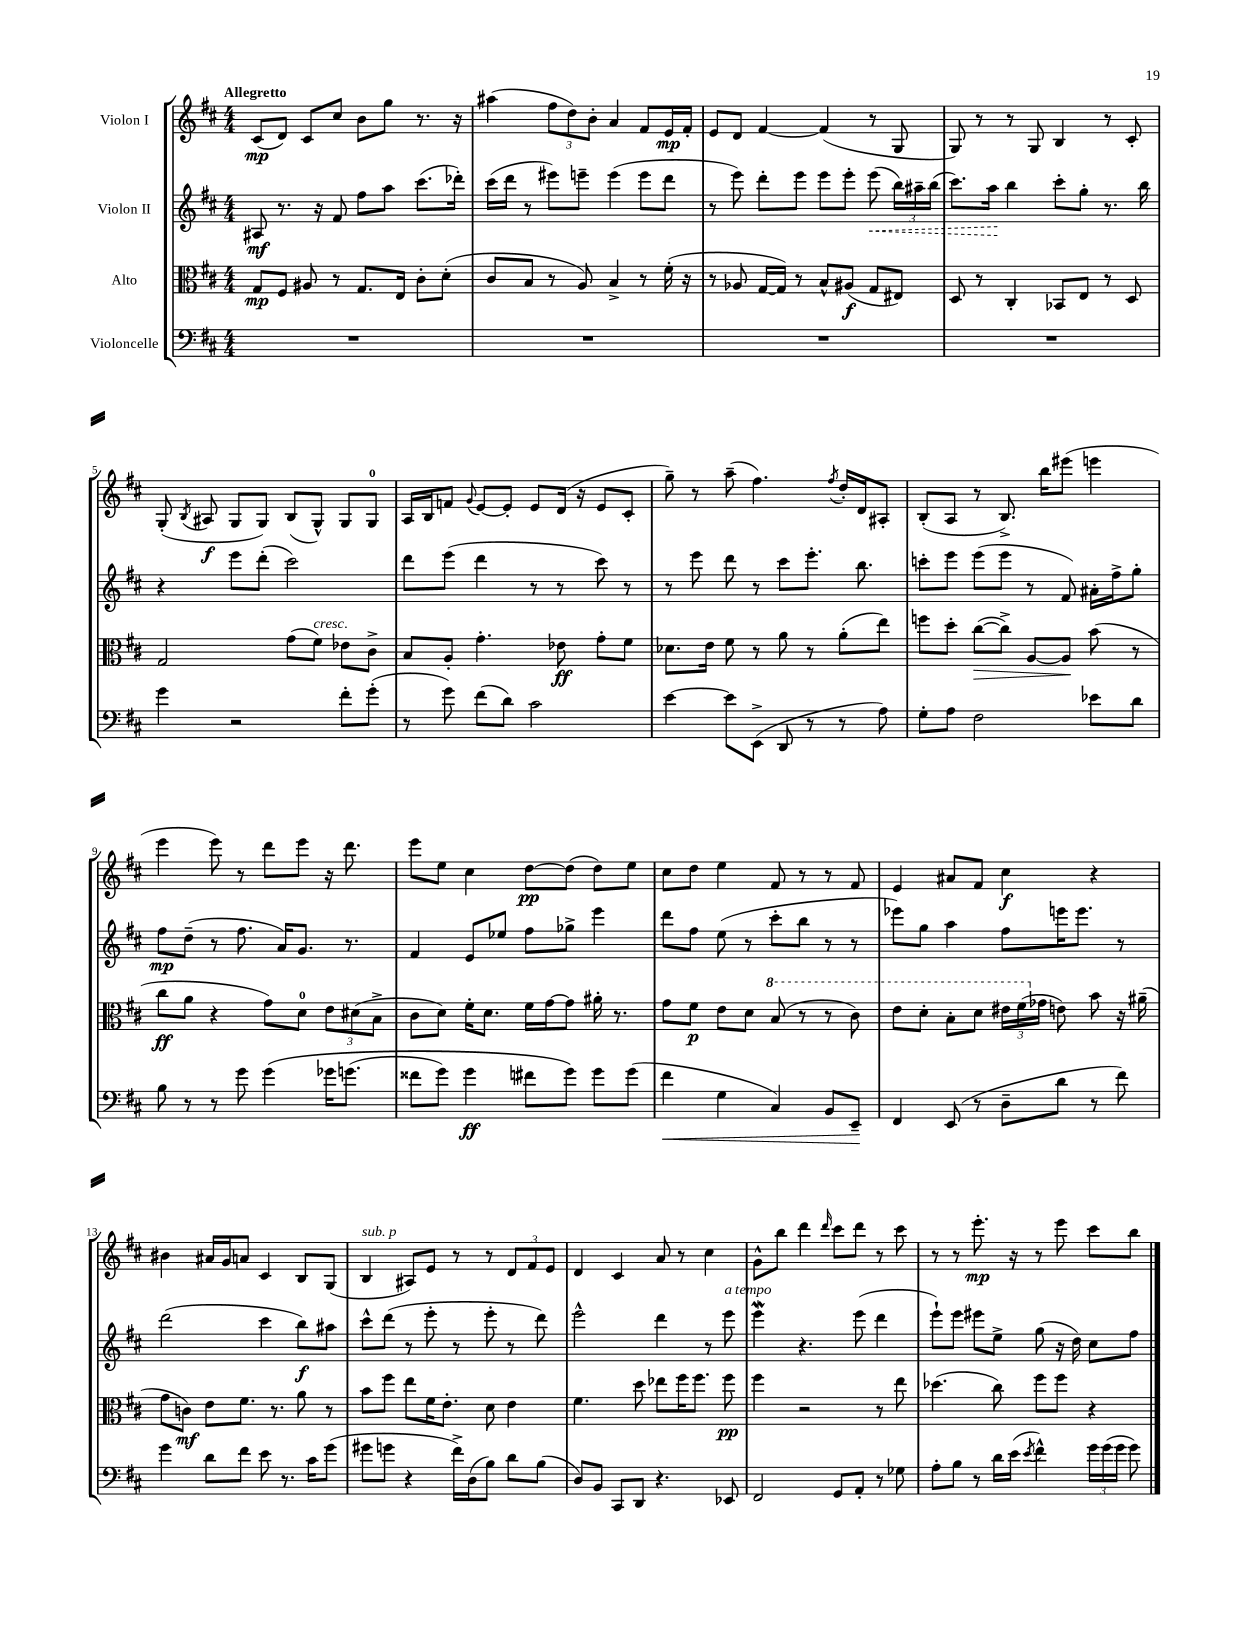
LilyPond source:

<<
\new StaffGroup <<
\new Staff = "s0" \with { instrumentName = "Violon I" } {
    \clef treble \key d \major \numericTimeSignature \time 4/4 \tempo "Allegretto"
    \autoBeamOff cis'8[\mp( d'8]) cis'8[ cis''8] b'8[ g''8] r8. r16 |
    ais''4( \tuplet 3/2 { fis''8[ d''8) b'8]-. } a'4 fis'8[ e'16\mp fis'16]-. |
    e'8[ d'8] fis'4~ fis'4( r8 g8 |
    g8) r8 r8 g8 b4 r8 cis'8-. |
    g8-.( \acciaccatura { b8 } ais8\f g8[ g8]) b8[( g8]-^) g8[ g8]-0 |
    a16[ b16 f'8] \appoggiatura { g'8 } e'8[~ e'8]-. e'8[ d'16]( r16 e'8[ cis'8]-. |
    g''8--) r8 a''8--( fis''4.) \acciaccatura { fis''8 } d''16[-. d'16 ais8]-. |
    b8[-.( a8] r8 b8.->) b''16[ eis'''8]( e'''4 |
    e'''4 e'''8) r8 d'''8[ e'''8] r16 d'''8. |
    e'''8[ e''8] cis''4 d''8[~\pp d''8]( d''8[) e''8] |
    cis''8[ d''8] e''4 fis'8 r8 r8 fis'8 |
    e'4 ais'8[ fis'8] cis''4\f r4 |
    bis'4 ais'16[ g'16 a'8] cis'4 b8[ g8]( |
    b4^\markup { \italic "sub. p" } ais8[) e'8] r8 r8 \tuplet 3/2 { d'8[ fis'8 e'8] } |
    d'4 cis'4 a'8 r8 cis''4 |
    g'8[-^ b''8] d'''4 \grace { d'''16 } cis'''8[ d'''8] r8 cis'''8 |
    r8 r8 e'''8.-.\mp r16 r8 e'''8 cis'''8[ b''8] \bar "|." |
}
\new Staff = "s1" \with { instrumentName = "Violon II" } {
    \clef treble \key d \major \numericTimeSignature \time 4/4
    \autoBeamOff ais8\mf r8. r16 fis'8 fis''8[ a''8] cis'''8.[( des'''16]-.) |
    cis'''16[( d'''16] r8 eis'''8[) e'''8]-- e'''4( e'''8[ d'''8] |
    r8 e'''8) d'''8[-. e'''8] e'''8[ e'''8]-. \once \override Hairpin.style = #'dashed-line e'''8\<( \tuplet 3/2 { b''16[) ais''16-- b''16]( } |
    cis'''8.[) a''16]\! b''4 cis'''8[-. g''8]-. r8. b''16 |
    r4 e'''8[ d'''8]-.( cis'''2) |
    d'''8[ e'''8]( d'''4 r8 r8 cis'''8) r8 |
    r8 e'''8 d'''8 r8 cis'''8[ e'''8.]-. b''8. |
    c'''8[-. e'''8] e'''8[( e'''8] r8 fis'8) ais'16[-. fis''16-> g''8]-. |
    fis''8[\mp d''8]--( r8 fis''8. a'16[) g'8.] r8. |
    fis'4 e'8[ ees''8] fis''8[ ges''8]-> e'''4 |
    d'''8[ fis''8] e''8( r8 cis'''8[-. b''8] r8 r8 |
    ees'''8[) g''8] a''4 fis''8[ e'''16 e'''8.] r8 |
    d'''2( cis'''4 b''8[\f) ais''8] |
    cis'''8[-^ d'''8]( r8 e'''8-. r8 e'''8-. r8 d'''8) |
    e'''2-^ d'''4 r8 e'''8^\markup { \italic "a tempo" } |
    e'''4\mordent r4. e'''8( d'''4 |
    e'''8[-!) e'''8] eis'''8[ e''8]-> g''8( r16 d''16) cis''8[ fis''8] \bar "|." |
}
\new Staff = "s2" \with { instrumentName = "Alto" } {
    \clef alto \key d \major \numericTimeSignature \time 4/4
    \autoBeamOff g8[\mp fis8] ais8 r8 g8.[ e16] cis'8[-. d'8]-.( |
    cis'8[ b8] r8 a8) b4-> r8 fis'16-.( r16 |
    r8 aes8 g16[~ g16]) r8 b8[-^ ais8]\f( g8[ eis8]) |
    d8 r8 cis4-. bes,8[ e8] r8 d8 |
    g2 g'8[( fis'8]^\markup { \italic "cresc." }) ees'8[ cis'8]-> |
    b8[ a8]-. g'4.-. ees'8\ff g'8[-. fis'8] |
    des'8.[ e'16] fis'8 r8 a'8 r8 a'8[-.( e''8]) |
    f''8[ d''8]-. cis''8[~\>( cis''8]->) a8[~ a8]\! b'8( r8 |
    cis''8[\ff a'8] r4 g'8[) d'8]-0 \tuplet 3/2 { e'8[ dis'8( b8]-> } |
    cis'8[ d'8]) fis'16[-. d'8.] fis'16[ g'16~ g'8] ais'16-. r8. |
    g'8[ fis'8]\p e'8[ d'8] \ottava #1 b'8( r8 r8 cis''8) |
    e''8[ d''8]-. b'8[-. d''8] \tuplet 3/2 { eis''16[ fis''16( \ottava #0 ges'16] } e'!8) b'8 r16 ais'16--( |
    g'8[ c'8]\mf) e'8[ fis'8.] r8. a'8 r8 |
    b'8[ fis''8] e''8[ fis'16 e'8.]-. d'8 e'4 |
    fis'4. d''8 ees''8[ fis''16 fis''8.] fis''8\pp |
    fis''4 r2 r8 e''8 |
    des''4.( cis''8) fis''8[ fis''8] r4 \bar "|." |
}
\new Staff = "s3" \with { instrumentName = "Violoncelle" } {
    \clef bass \key d \major \numericTimeSignature \time 4/4
    \autoBeamOff R1 |
    R1 |
    R1 |
    R1 |
    g'4 r2 fis'8[-. g'8]-.( |
    r8 g'8) fis'8[( d'8]) cis'2 |
    e'4~ e'8[ e,8]->( d,8 r8 r8 a8) |
    g8[-. a8] fis2 ees'8[ d'8] |
    b8 r8 r8 g'8 g'4\( ges'16[ g'8.]( |
    fisis'8[ g'8]) g'4\ff fis'8[ g'8]\) g'8[ g'8]( |
    fis'4\< g4 cis4) b,8[ e,8]--\! |
    fis,4 e,8( r8 d8[-- d'8] r8 fis'8) |
    g'4 d'8[ fis'8] e'8 r8. cis'16[ g'8]( |
    gis'8[ g'8] r4 fis'16[->) d16( b8]) d'8[ b8]( |
    d8[) b,8] cis,8[ d,8] r4. ees,8 |
    fis,2 g,8[ a,8]-. r8 ges8 |
    a8[-. b8] r8 d'16[ e'16]( \acciaccatura { e'8 } fis'4-^) \tuplet 3/2 { g'16[ g'16( g'16] } g'8) \bar "|." |
}
>>
>>
